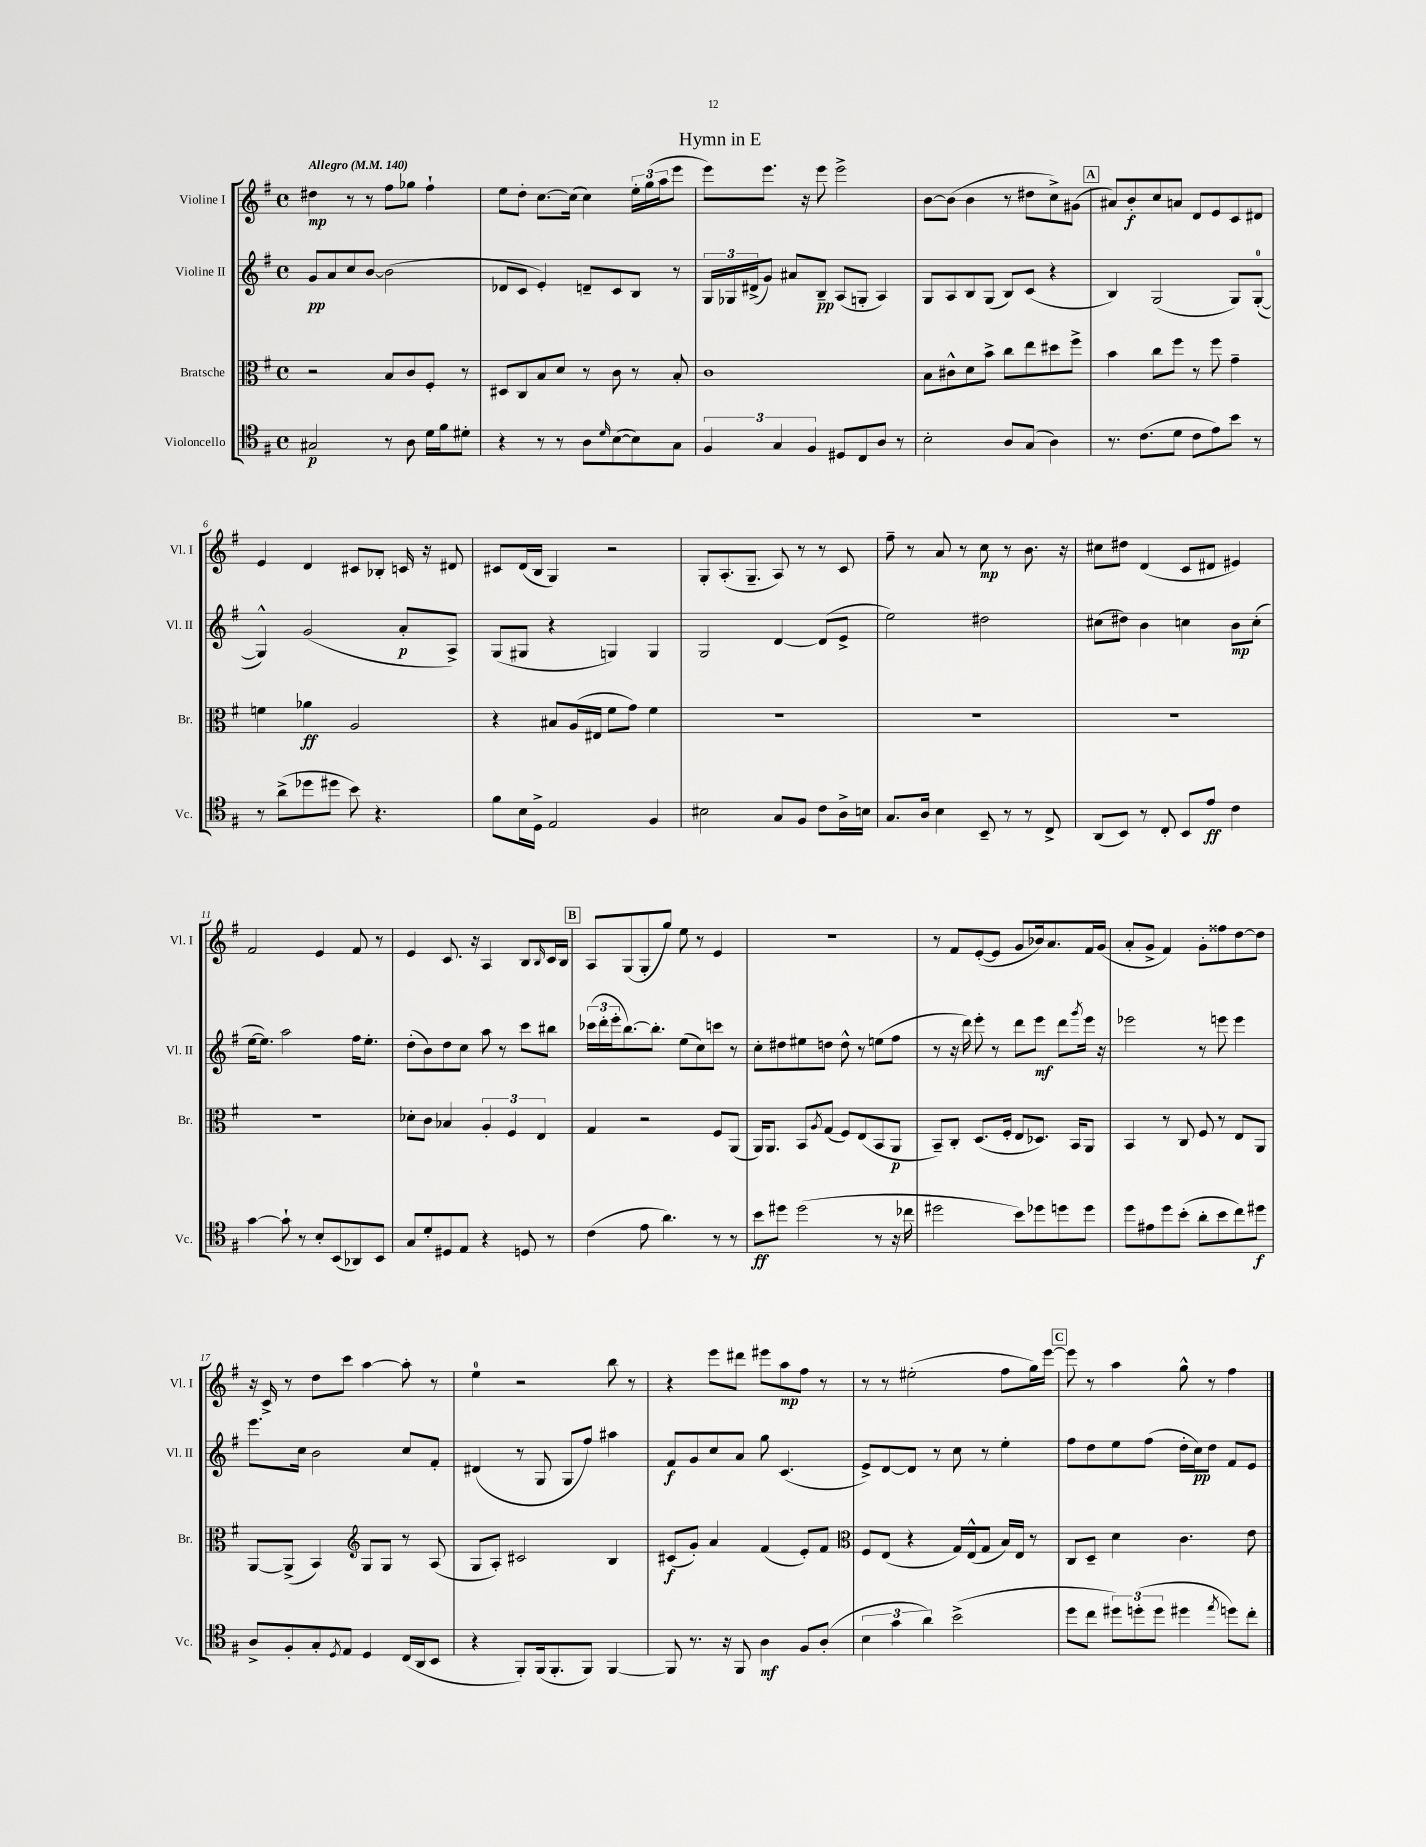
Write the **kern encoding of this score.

**kern	**kern	**kern	**kern
*staff4	*staff3	*staff2	*staff1
*clefC4	*clefC3	*clefG2	*clefG2
*k[f#]	*k[f#]	*k[f#]	*k[f#]
*M4/4	*M4/4	*M4/4	*M4/4
*met(c)	*met(c)	*met(c)	*met(c)
*MM140	*MM140	*MM140	*MM140
2G#	2r	8g	4dd#
.	.	8a	.
.	.	8cc	8r
.	.	[8b	8r
8r	8B	(2b]	8ff#
8A	8c	.	8gg-
16d	8F#'	.	4ff#`
16f#	.	.	.
8d#'	8r	.	.
=	=	=	=
4r	8D#	8d-	8ee
.	8C	8c	8dd'
8r	8B	4e')	[8.cc
8r	8d	.	.
.	.	.	(16cc]
8A	8r	8d~	4cc)
16qqd	.	.	.
([8B	8c	8c	.
8B])	8r	8B	24ee'
.	.	.	(24gg
.	.	.	24aa
8G	8B'	8r	8eee
=	=	=	=
6F#	1c	24G	8eee)
.	.	24G-	.
.	.	(24d#^	.
.	.	8g)	8.eee
6G	.	.	.
.	.	8a#	.
.	.	.	16r
6F#	.	.	.
.	.	8B~	8eee
8D#	.	(8A	2eee^
8C	.	8G'	.
8A	.	4A)	.
8r	.	.	.
=	=	=	=
2B'	8B	8G	[8b
.	8c#^^	8A	(8b]
.	8d	8B	4b
.	8b^	(8G	.
8A	8cc	8B)	8r
(8G	8ee	(8c	8dd#
4A)	8dd#	4r	8cc^)
.	8ff#^	.	(8g#
=	=	=	=
8.r	4b	4B)	8a#)
.	.	.	8b'
(8.c	.	.	.
.	8cc	(2G	8cc
8d	8ff#	.	8a
8c	8r	.	8d
8e)	8ff#	.	8e
8b	4g~	8G)	8c
8r	.	([8G'	8d#
=	=	=	=
8r	4f	4G^^])	4e
(8a^	.	.	.
8dd-	4a-	(2g	4d
8dd#	.	.	.
8b)	2A	.	8c#
4.r	.	.	8B-'
.	.	8a'	16c
.	.	.	16r
.	.	8A^)	8d#
=	=	=	=
8f#	4r	(8G	8c#
16B	.	8G#	(16d
16D^	.	.	16B
2E	8B#	4r	4G)
.	(16A	.	.
.	16E#	.	.
.	8f#	4G)	2r
.	8g)	.	.
4F#	4f#	4G	.
=	=	=	=
2B#	1r	2G	8G'
.	.	.	(8.A'
.	.	.	8.G~
8G	.	[4d	8A)
8F#	.	.	8r
8c	.	(8d]	8r
16A^	.	8e^	8c
16B	.	.	.
=	=	=	=
8.G	1r	2ee)	8ff#~
.	.	.	8r
16A	.	.	.
4B	.	.	8a
.	.	.	8r
8BB~	.	2dd#	8cc
8r	.	.	8r
8r	.	.	8.b
8C^	.	.	.
.	.	.	16r
=	=	=	=
(8AA	1r	(8cc#	8cc#
8BB)	.	8dd#)	8dd#
8r	.	4b	(4d
8C'	.	.	.
8BB	.	4cc	8c
8e	.	.	8d#
4c	.	8b	4e#)
.	.	(8cc'	.
=	=	=	=
[4g	1r	[16ee	2f#
.	.	8.ee])	.
8g`]	.	2aa	.
8r	.	.	.
8B'	.	.	4e
(8BB	.	.	.
8AA-)	.	16ff#	8f#
.	.	8.ee'	.
8BB	.	.	8r
=	=	=	=
8G	8d-'	(8dd'	4e
8d'	8c	8b)	.
8D#	4B-	8dd	8.c
8E	.	8cc	.
.	.	.	16r
4r	6A'	8aa	4A
.	.	8r	.
.	6F#	.	.
8D	.	8ccc	8B
.	6E	.	.
.	.	.	16qqB
8r	.	8bb#	16c
.	.	.	16B
=	=	=	=
(4c	4G	(24ccc-	8A
.	.	24ddd'	.
.	.	24eee'	.
.	.	[8.bb)	(8G
8e	2r	.	8G'
.	.	8.bb']	.
4.a)	.	.	8gg)
.	.	(8ee	8ee
.	.	8cc)	8r
8r	8F#	8ccc	4e
8r	(8AA	8r	.
=	=	=	=
8b	16AA)	8cc'	1r
.	8.AA	.	.
8dd#	.	8dd#	.
(2dd#	8BB	8ee#	.
.	8qA	.	.
.	(8G	8dd	.
.	8F#)	8dd^^	.
.	(8E	8r	.
8r	8BB	(8ee	.
16r	8AA	8ff#	.
16cc-	.	.	.
=	=	=	=
2dd#	8BB~)	8r	8r
.	8C'	16r	8f#
.	.	16ddd)	.
.	(8.D	8eee'	([8e'
.	.	8r	8e]
.	16F#'	.	.
8b)	8E	8ddd	8g
8dd-	8.D-)	8eee	16b-)
.	.	.	8.a
8dd	.	8ddd	.
.	16BB	.	.
.	.	8qggg	.
8dd	8AA	16eee	16f#
.	.	16r	(16g
=	=	=	=
8dd	4BB	2eee-	8a'
8e#	.	.	8g^
8dd	8r	.	4f#)
(8b'	8C	.	.
8a'	8F#	8r	8g'
8b	8r	8eee	8ff##
8cc)	8E	4eee	[8dd
8dd#	8AA	.	8dd]
=	=	=	=
8A^	[8AA	8.eee	16r
.	.	.	16c^
8F#'	(8AA^]	.	8r
.	.	16cc	.
8G'	4BB)	2b	8dd
8qD	.	.	.
8E	.	.	8ccc
*	*clefG2	*	*
4D	8G	.	[4aa
.	8G	.	.
(16C	8r	8cc	8aa']
16AA	.	.	.
8BB	(8A	8f#'	8r
=	=	=	=
4r	8G	(4d#	4ee
.	8A')	.	.
8FF#')	2c#	8r	2r
(16FF#	.	8G	.
8.FF#'	.	.	.
.	.	8G	.
8FF#)	.	8ff#)	.
[4FF#	4B	4aa#	8bb
.	.	.	8r
=	=	=	=
8FF#]	(8c#	8f#	4r
8.r	8g')	8g	.
.	4a	8cc	8eee
16r	.	.	.
8FF#	.	8a	8ddd#
4A	(4f#	8gg	8eee#
.	.	(4.c	8aa
8F#	8e')	.	8ff#
(8A'	8f#	.	8r
=	=	=	=
*	*clefC3	*	*
6B	8F#	8e^)	8r
.	(8E	[8d	8r
6g	.	.	.
.	4r	8d]	(2ee#'
6a)	.	.	.
.	.	8r	.
(2b^	16G)	8cc	.
.	(16E^^	.	.
.	8G	8r	.
.	16B)	4ee'	8ff#
.	16E	.	.
.	8r	.	16gg)
.	.	.	[16eee
=	=	=	=
8dd	8C	8ff#	8eee]
8cc	8D~	8dd	8r
12dd#)	4d	8ee	4aa
(12dd'	.	.	.
.	.	(8ff#	.
12dd	.	.	.
4dd#	4.c	16dd'	8gg^^
.	.	16cc)	.
.	.	8dd	8r
8qee	.	.	.
8dd)	.	8f#	4ff#
8cc'	8e	8e	.
==	==	==	==
*-	*-	*-	*-
